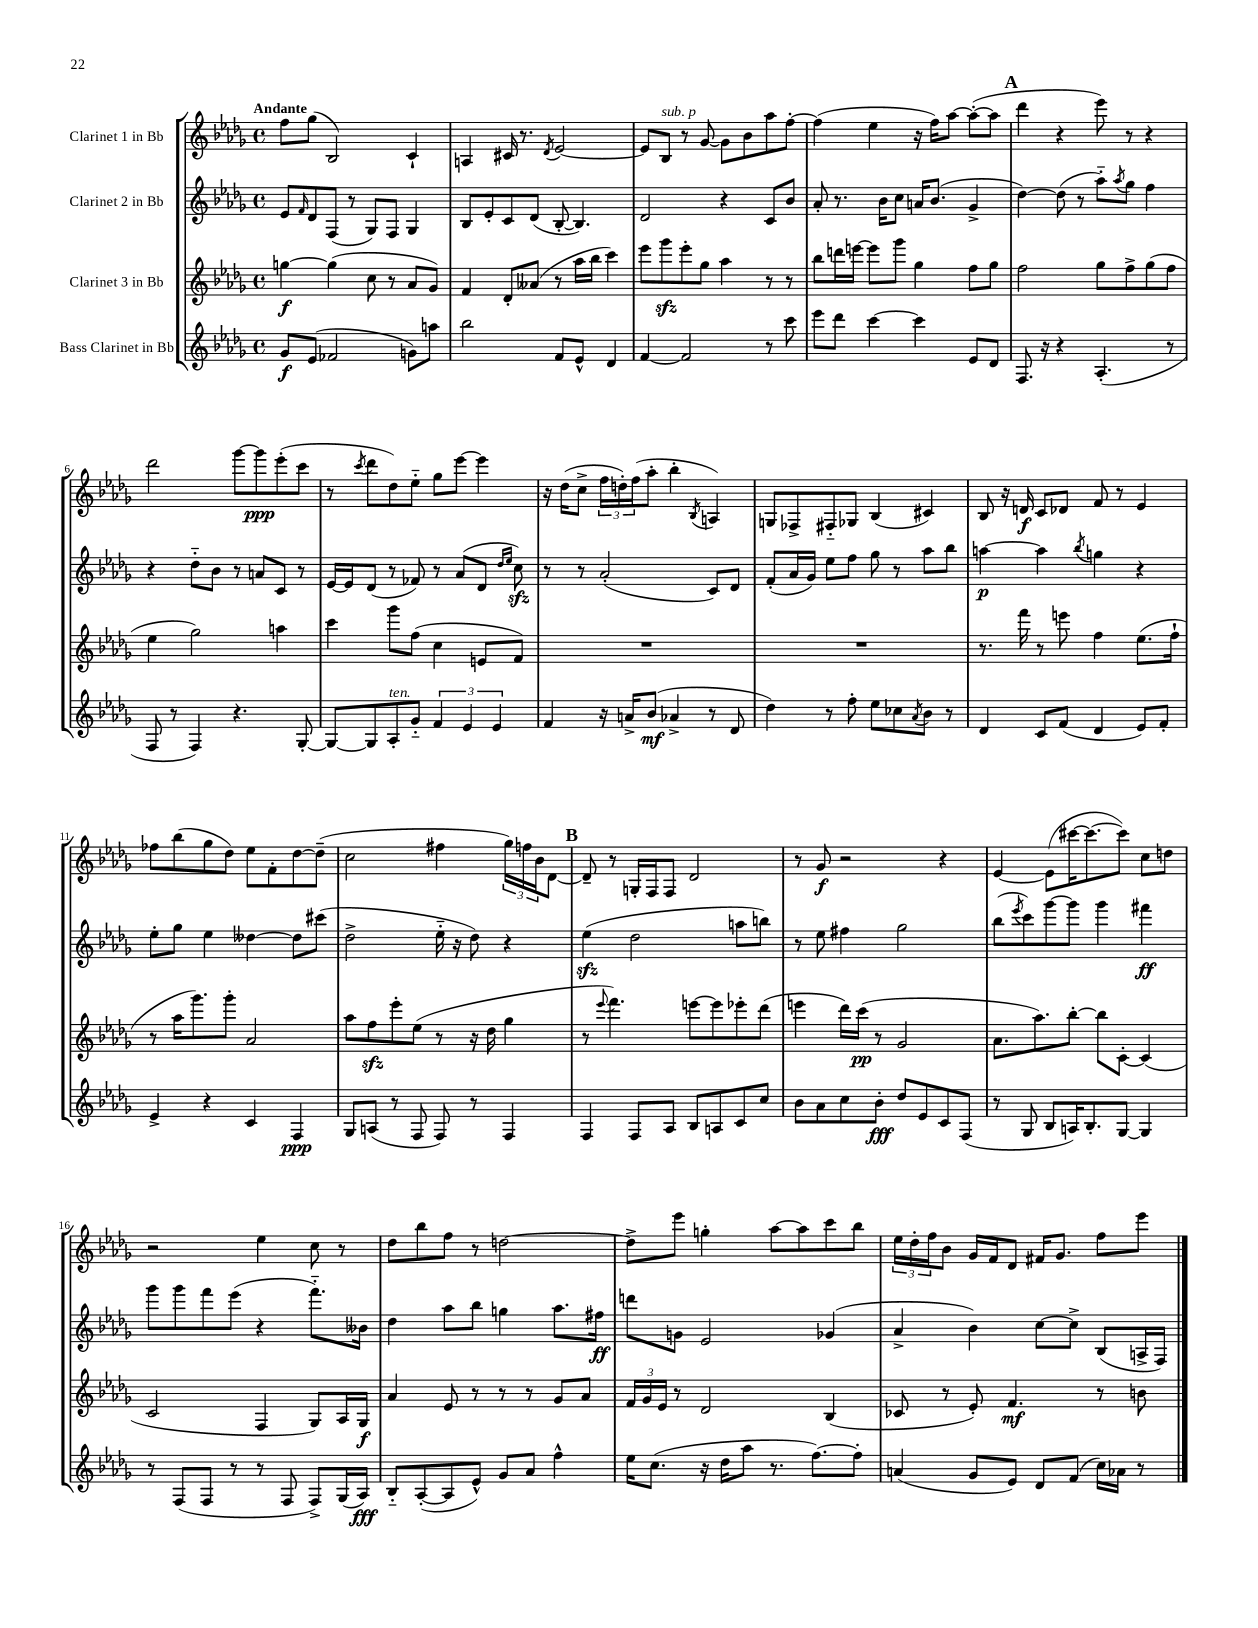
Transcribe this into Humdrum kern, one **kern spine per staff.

**kern	**kern	**kern	**kern
*staff4	*staff3	*staff2	*staff1
*clefG2	*clefG2	*clefG2	*clefG2
*k[b-e-a-d-g-]	*k[b-e-a-d-g-]	*k[b-e-a-d-g-]	*k[b-e-a-d-g-]
*M4/4	*M4/4	*M4/4	*M4/4
*met(c)	*met(c)	*met(c)	*met(c)
8g-	[4gg	8e-	8ff
.	.	16qqf	.
(8e-	.	8d-	(8gg-
2f-	(4gg]	(8F	2B-)
.	.	8r	.
.	8cc	8G-)	.
.	8r	8F	.
8g)	8a-	4G-	4c`
8aa	8g-)	.	.
=	=	=	=
2bb-	4f	8B-	4A
.	.	8e-'	.
.	8d-'	8c	16c#
.	.	.	8.r
.	(8a--	(8d-	.
.	.	.	8qd-
8f	8r	[8B-'	[2e-
8e-^^	16aa-	4.B-])	.
.	16bb-	.	.
4d-	4ccc)	.	.
=	=	=	=
[4f	8eee-	2d-	8e-]
.	8ggg-	.	8B-
2f]	8eee-'	.	8r
.	8gg-	.	[8g-
.	4aa-	4r	8g-]
.	.	.	8b-
8r	8r	8c	8aa-
8ccc	8r	8b-	[8ff'
=	=	=	=
8eee-	8bb-	8a-'	(4ff]
8ddd-	16ddd	8.r	.
.	[16eee	.	.
[4ccc	8eee]	.	4ee-
.	.	16b-	.
.	8ggg-	8cc	.
4ccc]	4gg-	16a	16r
.	.	(8.b-	16ff)
.	.	.	[8aa-
8e-	8ff	4g-^	(8aa-'_
8d-	8gg-	.	8aa-]
=	=	=	=
8.F	2ff	[4dd-)	4ddd-
16r	.	.	.
4r	.	(8dd-]	4r
.	.	8r	.
(4.A-'	8gg-	8aa-'~)	8eee-)
.	.	8qaa-	.
.	8ff^	8gg-	8r
.	(8gg-	4ff	4r
8r	8ff	.	.
=	=	=	=
8F	4ee-	4r	2ddd-
8r	.	.	.
4F)	2gg-)	8dd-'~	.
.	.	8b-	.
4.r	.	8r	[8ggg-
.	.	8a	8ggg-]
.	4aa	8c	(8eee-'
[8G-'	.	8r	8ccc
=	=	=	=
8G-_	4ccc	[16e-	8r
.	.	16e-]	.
.	.	.	8qccc
8G-]	.	(8d-	8ddd-
8A-'	8ggg-	8r	8dd-)
8g-'~	(8ff	8f-)	8ee-'~
6f	4cc	8r	8gg-
.	.	(8a-	[8eee-
6e-	.	.	.
.	8e	8d-	4eee-]
6e-	.	.	.
.	.	16qqdd-	.
.	.	16qqee-	.
.	8f)	8cc)	.
=	=	=	=
4f	1r	8r	16r
.	.	.	(16dd-
.	.	8r	8cc^
16r	.	(2a-'	24ff
.	.	.	24dd')
16a^	.	.	.
.	.	.	(24ff
(8b-	.	.	8aa-'
4a-^	.	.	4bb-'
.	.	.	8qB-
8r	.	8c)	4A)
8d-	.	8d-	.
=	=	=	=
4dd-)	1r	(8f'	8G
.	.	16a-	8F-^
.	.	16g-)	.
8r	.	8ee-	8F#'~
8ff'	.	8ff	8G-
8ee-	.	8gg-	(4B-
8cc-	.	8r	.
8qa-	.	.	.
8b-	.	8aa-	4c#)
8r	.	8bb-	.
=	=	=	=
4d-	8.r	[4aa	8B-
.	.	.	16r
.	16fff	.	16d
8c	8r	4aa]	8c
(8f	8eee	.	8d-
.	.	8qbb-	.
4d-	4ff	4gg	8f
.	.	.	8r
8e-)	(8.ee-	4r	4e-
8f'	.	.	.
.	16ff`	.	.
=	=	=	=
4e-^	8r	8ee-'	8ff-
.	16aa-	8gg-	(8bb-
.	8.ggg-)	.	.
4r	.	4ee-	8gg-
.	8ggg-'	.	8dd-)
4c	2a-	[4dd--	8ee-
.	.	.	8f'
4F	.	8dd--]	[8dd-
.	.	(8ccc#	(8dd-~]
=	=	=	=
8G-	8aa-	2dd-^	2cc
(8A	8ff	.	.
8r	8eee-'	.	.
8F	(8ee-	.	.
8F)	8r	16ee-'~	4ff#
.	.	16r	.
8r	16r	8dd-)	.
.	16dd-	.	.
4F	4gg-	4r	24gg-)
.	.	.	24ff
.	.	.	24b-
.	.	.	[8d-
=	=	=	=
4F	8r	(4ee-	8d-~]
.	8qqeee-	.	.
.	4.fff)	.	8r
8F	.	2dd-	16G'
.	.	.	16F
8A-	.	.	8F
8B-	[8eee	.	2d-
8A	8eee]	.	.
8c	8eee-'	8aa	.
8cc	(8ddd-	8bb)	.
=	=	=	=
8b-	4eee	8r	8r
8a-	.	8ee-	8g-
8cc	16ddd-)	4ff#	2r
.	(16ccc	.	.
8b-'	8r	.	.
8dd-	2g-	2gg-	.
8e-	.	.	.
8c	.	.	4r
(8F	.	.	.
=	=	=	=
8r	8.a-	(8bb-	[4e-
.	.	8qeee-	.
8G-	.	8ccc)	.
.	8.aa-)	.	.
8B-	.	[8ggg-	(8e-]
16A)	[8bb-'	8ggg-]	[16ccc#
8.B-'	.	.	8.ccc#_
.	8bb-]	4ggg-	.
[8G-	[8c'	.	8ccc#])
4G-]	(4c]	4fff#	8cc
.	.	.	8dd
=	=	=	=
8r	2c	8ggg-	2r
(8F	.	8ggg-	.
8F	.	8fff	.
8r	.	(8eee-	.
8r	4F	4r	4ee-
8F	.	.	.
8F^)	8G-)	8.fff'~)	8cc
(16G-	16A-	.	8r
16A-)	16G-	16b--	.
=	=	=	=
8B-'~	4a-	4dd-	8dd-
([8A-'	.	.	8bb-
8A-]	8e-	8aa-	8ff
8e-^^)	8r	8bb-	8r
8g-	8r	4gg	[2dd
8a-	8r	.	.
4ff^^	8g-	8.aa-	.
.	8a-	.	.
.	.	16ff#	.
=	=	=	=
16ee-	24f	8ddd	8dd^]
.	24g-	.	.
(8.cc	.	.	.
.	24e-	.	.
.	8r	8g	8eee-
16r	2d-	2e-	4gg'
16dd-	.	.	.
8aa-	.	.	.
8.r	.	.	[8aa-
.	.	.	8aa-]
[8.ff)	.	.	.
.	(4B-	(4g-	8ccc
8ff']	.	.	8bb-
=	=	=	=
(4a	8c-	4a-^	24ee-
.	.	.	24dd-'
.	.	.	24ff
.	8r	.	8b-
8g-	8e-')	4b-)	16g-
.	.	.	16f
8e-)	4.f	.	8d-
8d-	.	[8cc	16f#
.	.	.	8.g-
(8f	.	8cc^]	.
16cc)	8r	(8B-	8ff
16a-	.	.	.
8r	8b	16A^	8eee-
.	.	16F)	.
==	==	==	==
*-	*-	*-	*-
